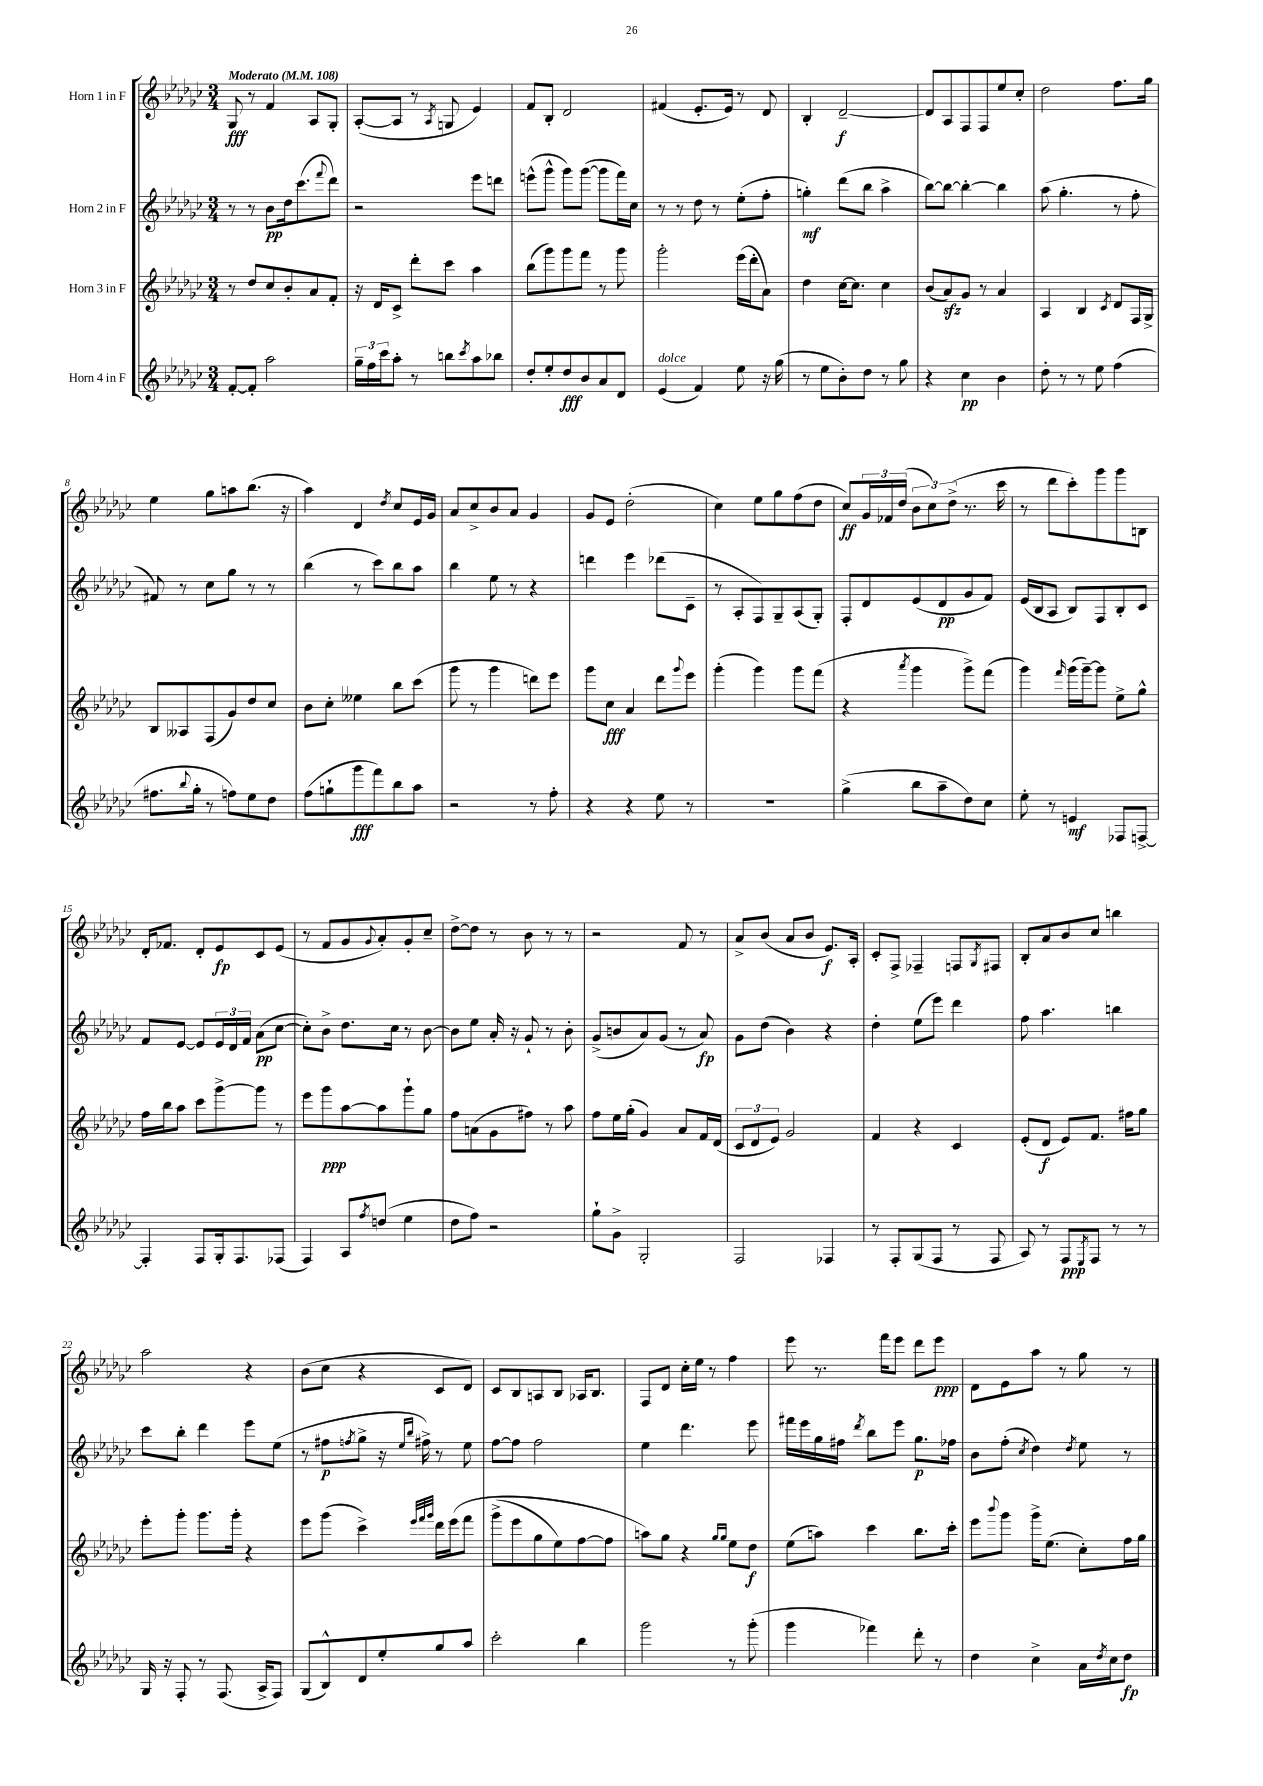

**kern	**kern	**kern	**kern
*staff4	*staff3	*staff2	*staff1
*clefG2	*clefG2	*clefG2	*clefG2
*k[b-e-a-d-g-c-]	*k[b-e-a-d-g-c-]	*k[b-e-a-d-g-c-]	*k[b-e-a-d-g-c-]
*M3/4	*M3/4	*M3/4	*M3/4
*MM108	*MM108	*MM108	*MM108
[8f'	8r	8r	8G-
8f']	8dd-	8r	8r
2aa-	8cc-	8b-	4f
.	8b-'	16dd-	.
.	.	(8.ccc-	.
.	8a-	.	8A-
.	.	8qqfff	.
.	8f'	8ddd-)	8G-'
=	=	=	=
24gg-~	16r	2r	([8A-'
24ff	.	.	.
.	16d-	.	.
24ccc-	.	.	.
8aa-'	8c-^	.	8A-]
8r	8ddd-'	.	8r
.	.	.	8qA-
8bb	8ccc-	.	8G
8qccc-	.	.	.
8aa-	4aa-	8eee-	4e-)
8bb-	.	8ddd	.
=	=	=	=
8dd-'	(8bb-	(8eee^^	8f
8ee-'	8ggg-)	8ggg-^^	8B-'
8dd-	8ggg-	8ggg-)	2d-
8b-	8fff	([8ggg-	.
8a-	8r	8ggg-]	.
8d-	8ggg-	16fff)	.
.	.	16cc-	.
=	=	=	=
(4e-	2ggg-'	8r	(4f#
.	.	8r	.
4f)	.	8dd-	8.e-'
.	.	8r	.
.	.	.	16e-)
8ee-	(16eee-	(8ee-'	8r
.	16ddd-'	.	.
16r	8a-)	8ff'	8d-
(16gg-	.	.	.
=	=	=	=
8r	4dd-	4gg')	4B-'
8ee-	.	.	.
8b-')	[16cc-	(8ddd-	[2d-~
.	8.cc-]	.	.
8dd-	.	8bb-	.
8r	4cc-	4aa-^	.
8gg-	.	.	.
=	=	=	=
4r	(8b-	[8bb-)	8d-]
.	8a-)	8bb-_	8A-
4cc-	8g-	4bb-'_	8F
.	8r	.	8F
4b-	4a-	4bb-]	8ee-
.	.	.	8cc-'
=	=	=	=
8dd-'	4A-	(8aa-	2dd-
8r	.	4.gg-'	.
8r	4B-	.	.
8ee-	.	.	.
.	8qc-	.	.
(4ff	8d-	8r	8.ff
.	16F	8ff'	.
.	16G-^	.	16gg-
=	=	=	=
8.ff#	8B-	8f#)	4ee-
.	8A--	8r	.
8qqbb-	.	.	.
16gg-'	.	.	.
8r	(8F	8cc-	8gg-
8ff)	8g-)	8gg-	8aa
8ee-	8dd-	8r	(8.bb-
8dd-	8cc-	8r	.
.	.	.	16r
=	=	=	=
(8ff	8b-	(4bb-	4aa-)
8gg`	8cc-'	.	.
8ggg-	4ee--	8r	4d-
8fff)	.	8ccc-)	.
.	.	.	8qdd-
8bb-	8bb-	8bb-	8cc-
8aa-	(8ccc-	8aa-	16e-
.	.	.	16g-
=	=	=	=
2r	8ggg-	4bb-	8a-
.	8r	.	8cc-^
.	4ggg-	8ee-	8b-
.	.	8r	8a-
8r	8ddd)	4r	4g-
8ff'	8eee-	.	.
=	=	=	=
4r	8ggg-	4ddd	8g-
.	8cc-	.	8e-
4r	4a-	4eee-	(2dd-'
8ee-	8ddd-	(8ddd-	.
.	8qqggg-	.	.
8r	8eee-	8c-~	.
=	=	=	=
2.r	(4ggg-'	8r	4cc-)
.	.	8A-'	.
.	4ggg-)	8F)	8ee-
.	.	8G-~	8gg-
.	8ggg-	(8A-	(8ff
.	(8fff	8G-')	8dd-
=	=	=	=
(4gg-^	4r	8F'	8cc-)
.	.	8d-	24g-
.	.	.	24f-
.	.	.	(24dd-
.	8qaaa-	.	.
8bb-	4ggg-	(8e-	12b-
.	.	.	12cc-)
8aa-~	.	8d-	.
.	.	.	(12dd-^
8dd-)	8ggg-^)	8g-	8.r
8cc-	(8fff	8f)	.
.	.	.	16ccc-
=	=	=	=
8ee-'	4ggg-)	(16e-	8r
.	.	16B-	.
8r	.	8A-	8ddd-
.	16qqfff	.	.
4e	(16ggg-	8B-)	8ccc-')
.	[16ggg-~)	.	.
.	8ggg-]	8F	8ggg-
8F-	8ee-^	8B-'	8ggg-
[8F^	8gg-^^	8c-	8B
=	=	=	=
4F']	16ff	8f	16d-'
.	16bb-	.	8.f-
.	8aa-	[8e-	.
8F	8ccc-	8e-]	8d-'
16G-'	[8ggg-^	24e-	8e-
.	.	24d-	.
8.F	.	.	.
.	.	24f	.
.	8ggg-]	(8a-	8c-
(8F-	8r	[8cc-	(8e-
=	=	=	=
4F)	8eee-	8cc-'])	8r
.	8ggg-	8b-^	8f
8A-	[8aa-	8.dd-	8g-
8qff	.	.	8qqg-
(8dd	8aa-]	.	8a-')
.	.	16cc-	.
4ee-	8ggg-`	8r	8g-'
.	8gg-	[8b-	8cc-~
=	=	=	=
8dd-	8ff	8b-]	[8dd-^
8ff)	(8a	8ee-	8dd-]
2r	8g-	16a-'	8r
.	.	16r	.
.	8ff#)	8g-`	8b-
.	8r	8r	8r
.	8aa-	8b-'	8r
=	=	=	=
8gg-`	8ff	(8g-^	2r
8g-^	16ee-	8b	.
.	(16gg-'	.	.
2G-'	4g-)	8a-)	.
.	.	(8g-	.
.	8a-	8r	8f
.	16f	8a-)	8r
.	(16d-	.	.
=	=	=	=
2F	12c-	8g-	8a-^
.	12d-	.	.
.	.	(8dd-	(8b-
.	12e-)	.	.
.	2g-	4b-)	8a-
.	.	.	8b-
4F-	.	4r	8.e-)
.	.	.	16A-'
=	=	=	=
8r	4f	4dd-'	8c-'
8F'	.	.	8F^
(8G-	4r	(8ee-	4F-~
8F	.	8eee-)	.
8r	4c-	4ddd-	8F
.	.	.	8qG-
8F	.	.	8F#
=	=	=	=
8A-)	(8e-'	8ff	8B-'
8r	8d-	4.aa-	8a-
8F	8e-)	.	8b-
8qE-	.	.	.
8F	8.f	.	8cc-
8r	.	4bb	4bb
.	16ff#	.	.
8r	8gg-	.	.
=	=	=	=
16G-	8eee-'	8ccc-	2aa-
16r	.	.	.
8F'	8ggg-'	8bb-'	.
8r	8.ggg-	4ddd-	.
(8.F	.	.	.
.	16ggg-'	.	.
.	4r	8eee-	4r
16A-^	.	.	.
8F)	.	(8ee-	.
=	=	=	=
(8G-	8eee-	8r	(8b-
8B-^^)	(8ggg-	8ff#	8cc-
.	.	8qff	.
8d-	4ccc-^)	8gg-^	4r
8ee-'	.	16r	.
.	.	16qqee-	.
.	.	16qqbb-	.
.	.	16ff#^)	.
.	32qqeee-	.	.
.	32qqfff	.	.
.	32qqggg-	.	.
8gg-	16ddd-	8r	8c-
.	&(16eee-	.	.
8aa-	8fff	8ee-	8d-)
=	=	=	=
2ccc-'	(8ggg-^	[8ff	8c-
.	8eee-	8ff]	8B-
.	8gg-	2ff	8A
.	8ee-)	.	8B-
4bb-	[8ff	.	16A-
.	.	.	8.B-
.	8ff]	.	.
=	=	=	=
2ggg-	8aa&)	4ee-	8F
.	8gg-	.	8d-
.	4r	4.ddd-	16cc-'
.	.	.	16ee-
.	.	.	8r
.	16qqgg-	.	.
.	16qqgg-	.	.
8r	8ee-	.	4ff
(8ggg-'	8dd-	8eee-	.
=	=	=	=
4ggg-	(8ee-	16fff#	8eee-
.	.	16eee-	.
.	8aa)	16gg-	8.r
.	.	16ff#	.
.	.	8qddd-	.
4fff-)	4ccc-	8bb-	.
.	.	.	16fff
.	.	8eee-	8eee-
8ddd-'	8.bb-	8.gg-	8ddd-
8r	.	.	8eee-
.	16ccc-'	16ff-	.
=	=	=	=
4dd-	8eee-	8b-	8d-
.	8qqbbb-	.	.
.	8ggg-	(8ff'	8e-
.	.	8qcc-	.
4cc-^	16ggg-^	4dd-)	8aa-
.	(8.ee-	.	.
.	.	.	8r
.	.	8qdd-	.
16a-	8cc-')	8ee-	8gg-
8qdd-	.	.	.
16cc-	.	.	.
8dd-	16ff	8r	8r
.	16gg-	.	.
==	==	==	==
*-	*-	*-	*-
